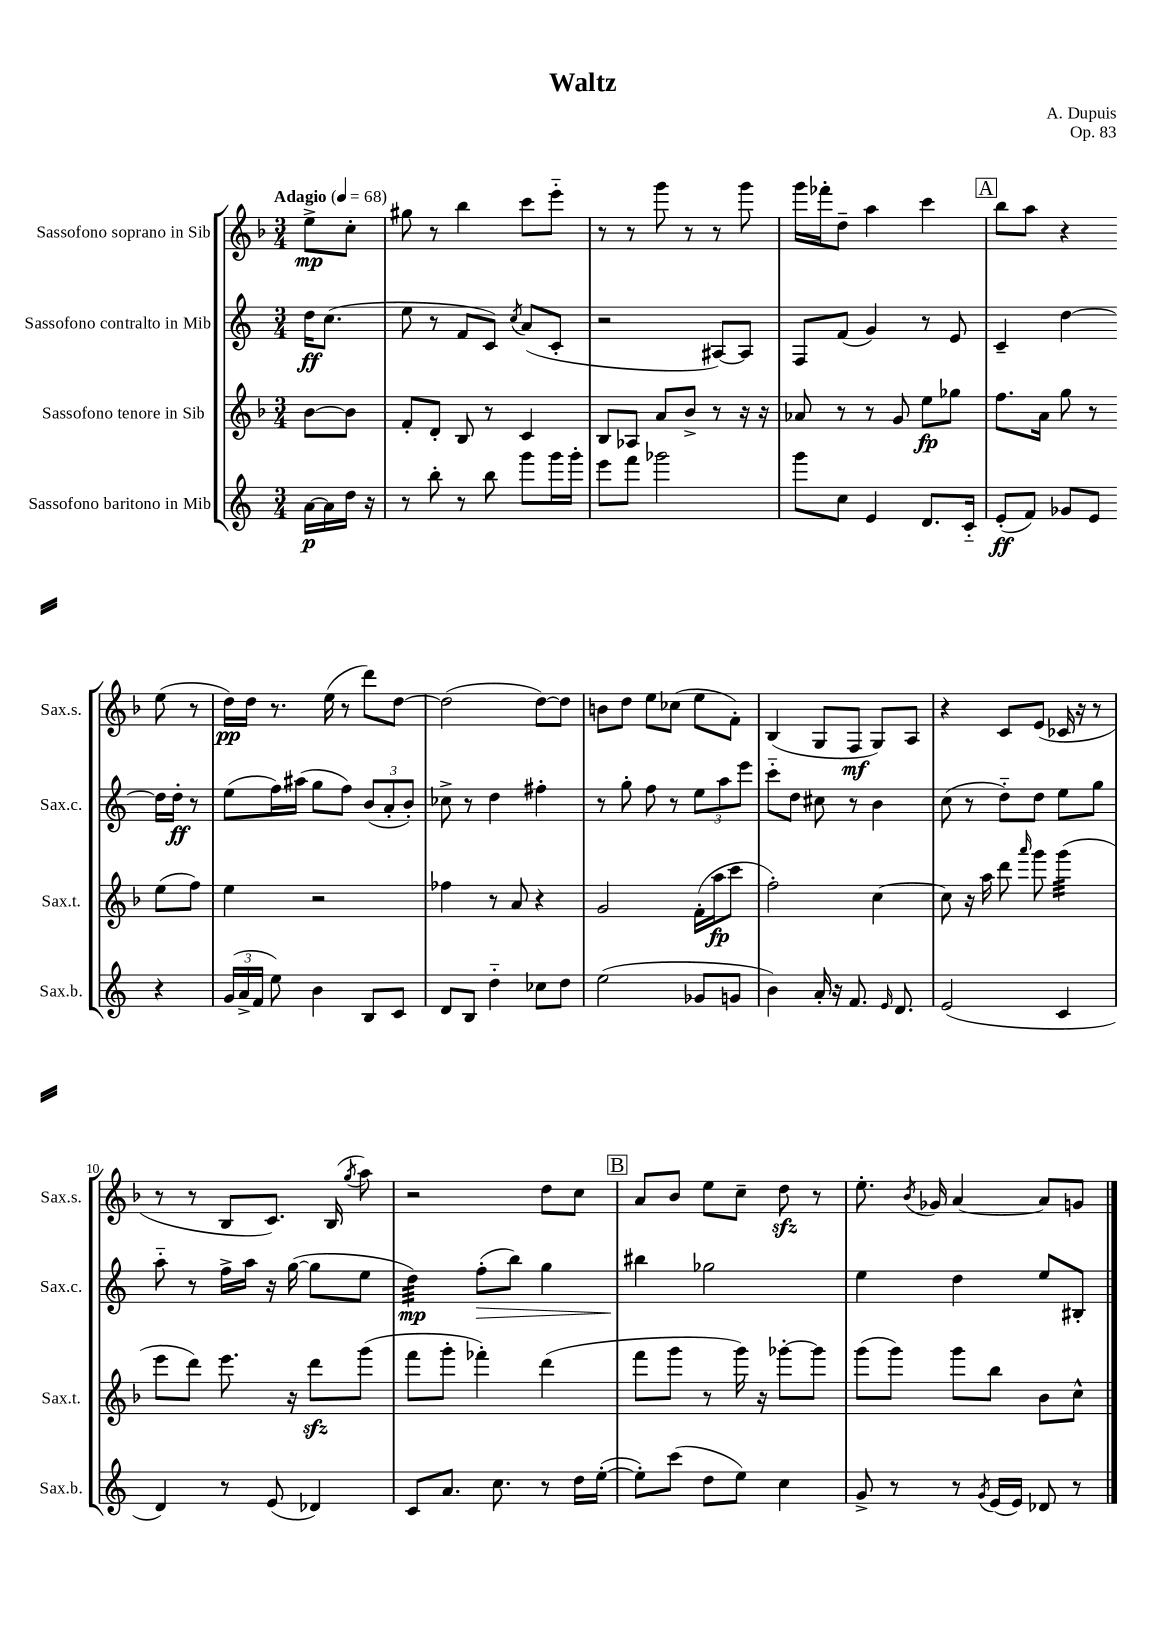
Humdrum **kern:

**kern	**kern	**kern	**kern
*staff4	*staff3	*staff2	*staff1
*clefG2	*clefG2	*clefG2	*clefG2
*k[]	*k[b-]	*k[]	*k[b-]
*M3/4	*M3/4	*M3/4	*M3/4
*MM68	*MM68	*MM68	*MM68
[16a	[8b-	16dd	8ee^
16a]	.	(8.cc	.
16dd	8b-]	.	8cc'
16r	.	.	.
=	=	=	=
8r	8f'	8ee	8gg#
8bb'	8d'	8r	8r
8r	8B-	8f	4bb-
8bb	8r	8c)	.
.	.	8qcc	.
8ggg	4c	(8a	8ccc
16ggg	.	8c'	8eee'~
16ggg'	.	.	.
=	=	=	=
8eee	8B-	2r	8r
8fff	8A-	.	8r
2ggg-	8a	.	8ggg
.	8b-^	.	8r
.	8r	[8A#)	8r
.	16r	8A#]	8ggg
.	16r	.	.
=	=	=	=
8ggg	8a-	8F	16ggg
.	.	.	16fff-'
8cc	8r	(8f	8dd~
4e	8r	4g)	4aa
.	8g	.	.
8.d	8ee	8r	4ccc
.	8gg-	8e	.
16c'~	.	.	.
=	=	=	=
(8e'	8.ff	4c~	8bb-
8f)	.	.	8aa
.	16a	.	.
8g-	8gg	[4dd	4r
8e	8r	.	.
4r	(8ee	16dd]	(8ee
.	.	16dd'	.
.	8ff)	8r	8r
=	=	=	=
(24g	4ee	(8ee	16dd)
24a^	.	.	.
.	.	.	16dd
24f	.	.	.
8ee)	.	16ff)	8.r
.	.	(16aa#	.
4b	2r	8gg	.
.	.	.	(16ee
.	.	8ff)	8r
8B	.	(12b	8ddd)
.	.	12a'	.
8c	.	.	[8dd
.	.	12b')	.
=	=	=	=
8d	4ff-	8cc-^	(2dd]
8B	.	8r	.
4dd'~	8r	4dd	.
.	8a	.	.
8cc-	4r	4ff#'	[8dd)
8dd	.	.	8dd]
=	=	=	=
(2ee	2g	8r	8b
.	.	8gg'	8dd
.	.	8ff	8ee
.	.	8r	(8cc-
8g-	(16f'	12ee	8ee
.	16aa	.	.
.	.	12aa	.
8g	8ccc	.	8f')
.	.	12eee	.
=	=	=	=
4b)	2ff')	8ccc'~	(4B-
.	.	8dd	.
16a'	.	8cc#	8G
16r	.	.	.
8.f	.	8r	8F
.	[4cc	4b	8G)
16qqe	.	.	.
8.d	.	.	.
.	.	.	8A
=	=	=	=
(2e	8cc]	(8cc	4r
.	16r	8r	.
.	16aa	.	.
.	8ddd	8dd'~)	8c
.	16qqaaa	.	.
.	8ggg	8dd	(8e
4c	(4ggg	8ee	16c-
.	.	.	16r
.	.	8gg	8r
=	=	=	=
4d)	8eee	8aa'~	8r
.	8ddd)	8r	8r
8r	8.eee	16ff^	8B-
.	.	16aa	.
(8e	.	16r	8.c)
.	16r	([16gg	.
4d-)	8ddd	8gg]	.
.	.	.	(16B-
.	.	.	8qgg
.	(8ggg	8ee	8aa)
=	=	=	=
8c	8fff	4dd)	2r
8.a	8ggg'	.	.
.	4fff-')	(8ff'	.
8.cc	.	.	.
.	.	8bb)	.
8r	(4ddd	4gg	8dd
16dd	.	.	8cc
([16ee'	.	.	.
=	=	=	=
8ee'])	8fff	4bb#	8a
(8ccc	8ggg	.	8b-
8dd	8r	2gg-	8ee
8ee)	16ggg)	.	8cc~
.	16r	.	.
4cc	[8ggg-'	.	8dd
.	8ggg-]	.	8r
=	=	=	=
8g^	(8ggg	4ee	8.ee'
8r	8ggg)	.	.
.	.	.	8qb-
.	.	.	16g-
8r	8ggg	4dd	[4a
8qg	.	.	.
(16e	8bb-	.	.
16e)	.	.	.
8d-	8b-	8ee	8a]
8r	8cc^^	8B#'	8g
==	==	==	==
*-	*-	*-	*-
